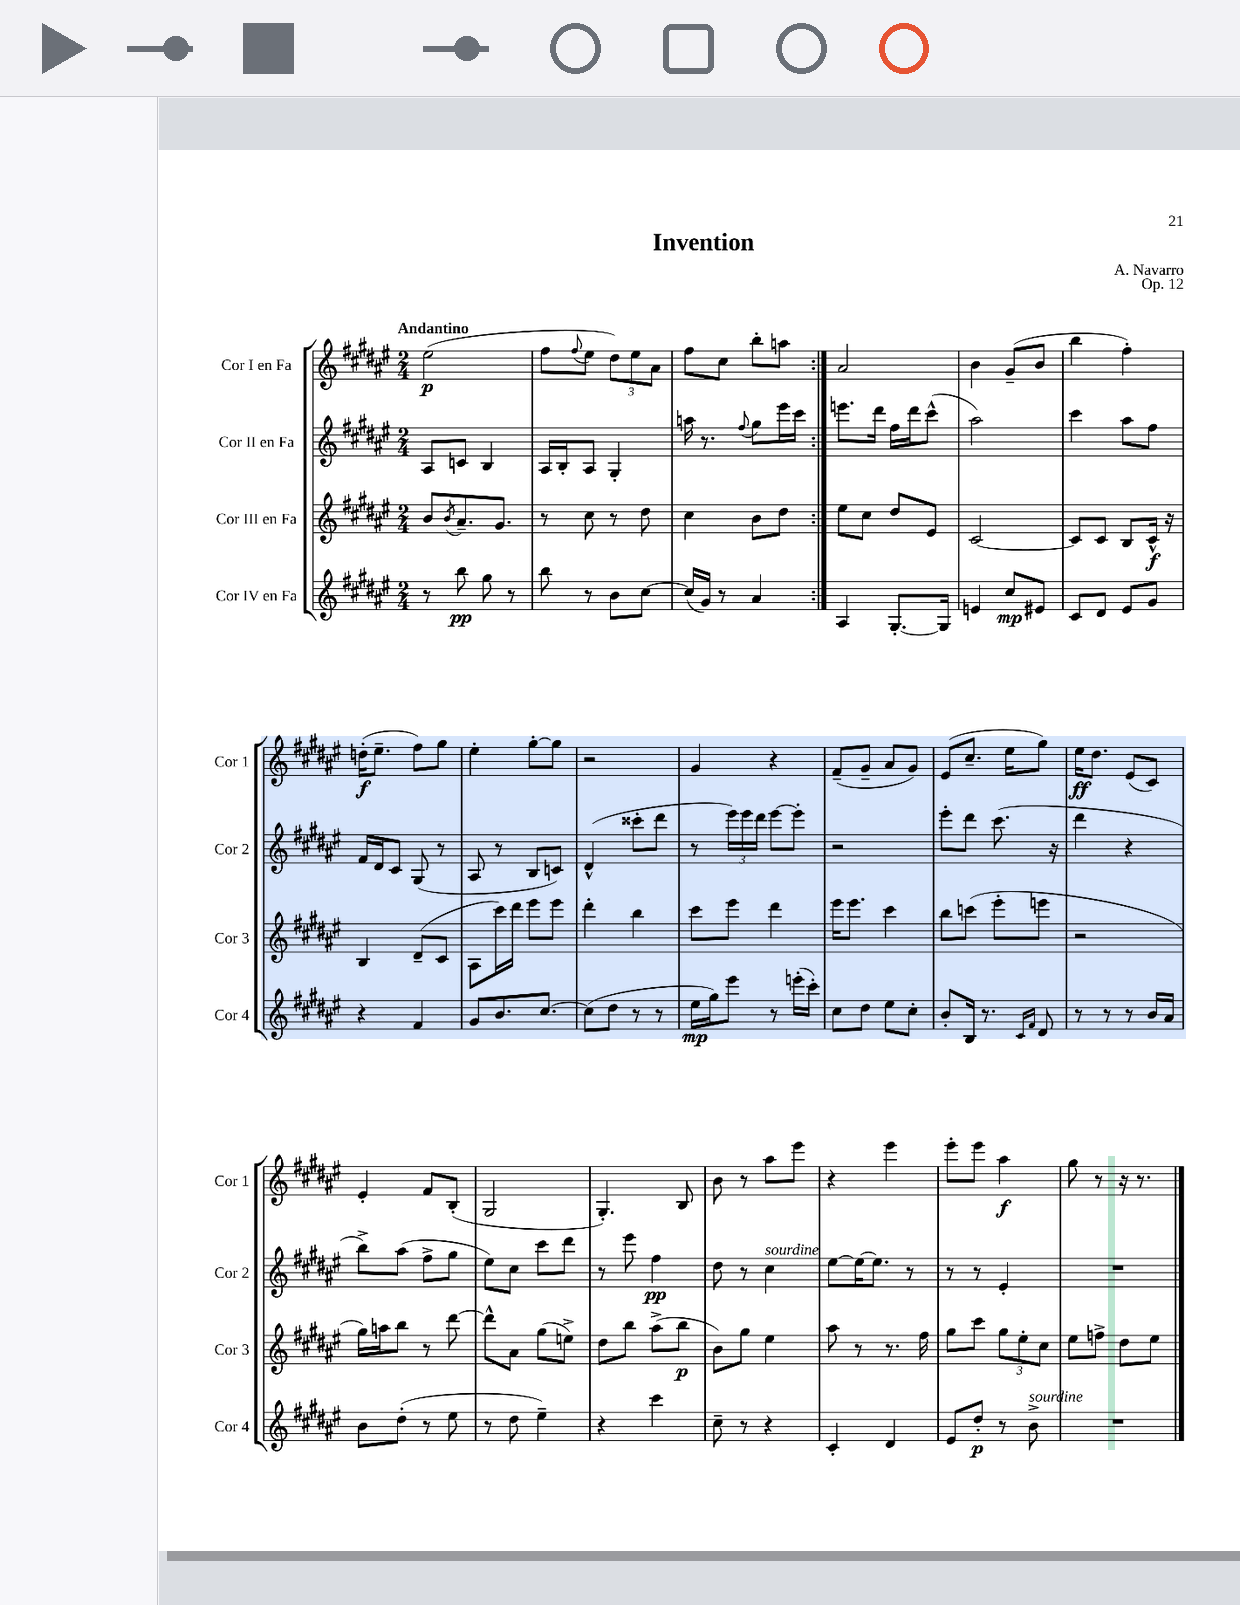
\header { title = "Invention" composer = "A. Navarro" opus = "Op. 12" }
<<
\new StaffGroup <<
\new Staff = "s0" \with { instrumentName = "Cor I en Fa" shortInstrumentName = "Cor 1" } {
    \clef treble \key fis \major \numericTimeSignature \time 2/4 \tempo "Andantino"
    \repeat volta 2 { eis''2\p( |
    fis''8 \appoggiatura { fis''8 } eis''8 \tuplet 3/2 { dis''8) eis''8 ais'8 } |
    fis''8 cis''8 b''8-. a''8 | }
    ais'2 |
    b'4 gis'8--( b'8 |
    b''4 fis''4-.) |
    d''16-.\f( eis''8.-- fis''8) gis''8 |
    eis''4-. gis''8~-. gis''8 |
    r2 |
    gis'4 r4 |
    fis'8--( gis'8-- ais'8 gis'8) |
    eis'8( cis''8.-- eis''16 gis''8) |
    eis''16\ff dis''8. eis'8( cis'8) |
    eis'4-. fis'8 b8-.( |
    gis2 |
    gis4.-.) b8 |
    b'8 r8 ais''8 eis'''8 |
    r4 eis'''4 |
    eis'''8-. eis'''8 ais''4\f |
    gis''8 r8 r16 r8. \bar "|." |
}
\new Staff = "s1" \with { instrumentName = "Cor II en Fa" shortInstrumentName = "Cor 2" } {
    \clef treble \key fis \major \numericTimeSignature \time 2/4
    \repeat volta 2 { ais8 c'8 b4 |
    ais16 b16-. ais8 gis4-. |
    a''16 r8. \appoggiatura { fis''8 } gis''8 eis'''16 cis'''16 | }
    e'''8. dis'''16 fis''16 dis'''16 cis'''8-^( |
    ais''2) |
    cis'''4 ais''8 fis''8 |
    fis'16 dis'16 cis'8 gis8( r8 |
    ais8 r8 b8 c'8) |
    dis'4-^( cisis'''8-. dis'''8 |
    r8 \tuplet 3/2 { eis'''16) eis'''16 dis'''16 } eis'''8~ eis'''8-. |
    r2 |
    eis'''8-. dis'''8 cis'''8.( r16 |
    dis'''4 r4 |
    b''8->) ais''8( fis''8-> gis''8 |
    eis''8) cis''8 cis'''8 dis'''8 |
    r8 eis'''8 fis''4\pp |
    dis''8 r8 cis''4^\markup { \italic "sourdine" } |
    eis''8~ eis''16~ eis''8. r8 |
    r8 r8 eis'4-. |
    R2 \bar "|." |
}
\new Staff = "s2" \with { instrumentName = "Cor III en Fa" shortInstrumentName = "Cor 3" } {
    \clef treble \key fis \major \numericTimeSignature \time 2/4
    \repeat volta 2 { b'8 \acciaccatura { b'8 } ais'8.-- gis'8. |
    r8 cis''8 r8 dis''8 |
    cis''4 b'8 dis''8 | }
    eis''8 cis''8 dis''8 eis'8 |
    cis'2~ |
    cis'8 cis'8 b8 cis'16-^\f r16 |
    b4 dis'8--( cis'8 |
    ais8 cis'''16) dis'''16 eis'''8 eis'''8 |
    dis'''4-. b''4 |
    cis'''8 eis'''8 dis'''4 |
    eis'''16 eis'''8. cis'''4 |
    b''8 c'''8( eis'''8-. e'''8 |
    r2 |
    gis''16) a''16 b''8 r8 dis'''8~ |
    dis'''8-^ ais'8 gis''8( e''8->) |
    dis''8 b''8 ais''8->( b''8\p |
    b'8) gis''8 eis''4 |
    ais''8 r8 r8. fis''16 |
    gis''8 cis'''8 \tuplet 3/2 { gis''8 eis''8-. cis''8 } |
    eis''8 f''8-> dis''8 eis''8 \bar "|." |
}
\new Staff = "s3" \with { instrumentName = "Cor IV en Fa" shortInstrumentName = "Cor 4" } {
    \clef treble \key fis \major \numericTimeSignature \time 2/4
    \repeat volta 2 { r8 b''8\pp gis''8 r8 |
    b''8 r8 b'8 cis''8~ |
    cis''16( gis'16) r8 ais'4 | }
    ais4 gis8.~-. gis16 |
    e'4 cis''8\mp eis'8 |
    cis'8 dis'8 eis'8 gis'8 |
    r4 fis'4 |
    gis'8 b'8. cis''8.~ |
    cis''8( dis''8 r8 r8 |
    eis''16\mp gis''16) eis'''8 r8 e'''16-.( cis'''16-.) |
    cis''8 dis''8 eis''8 cis''8-. |
    b'8-. b16 r8. \grace { cis'16 fis'16 } dis'8 |
    r8 r8 r8 b'16 ais'16 |
    b'8 dis''8-.( r8 eis''8 |
    r8 dis''8 eis''4--) |
    r4 cis'''4 |
    cis''8-- r8 r4 |
    cis'4-. dis'4 |
    eis'8 dis''8-.\p r8 b'8->^\markup { \italic "sourdine" } |
    R2 \bar "|." |
}
>>
>>
\layout { \context { \Score \remove "Bar_number_engraver" } }
